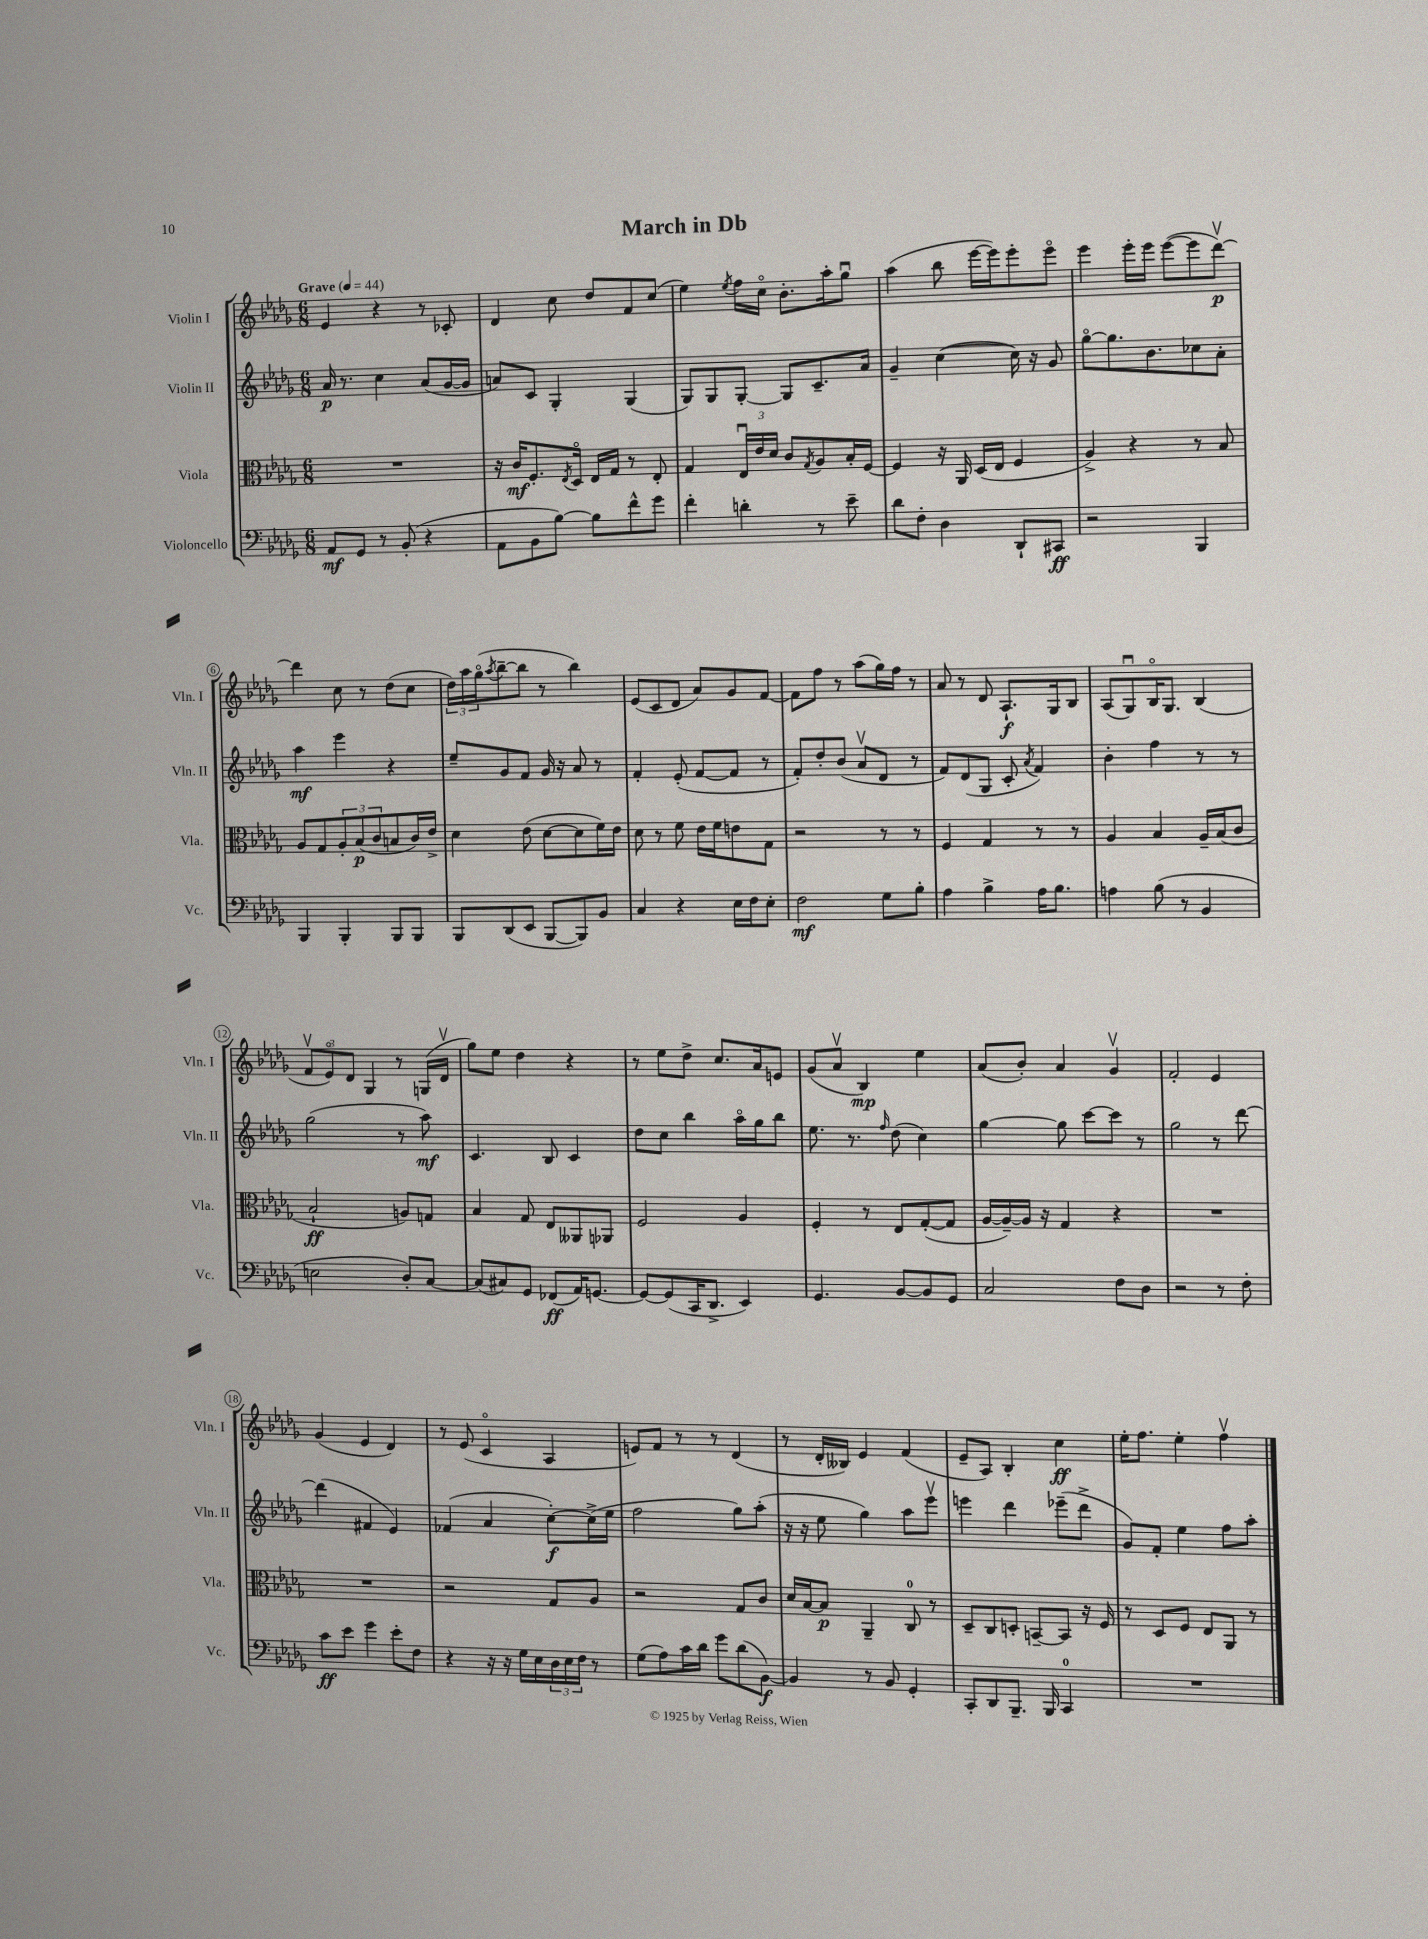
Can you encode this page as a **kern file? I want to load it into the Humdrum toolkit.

**kern	**dynam	**kern	**dynam	**kern	**dynam	**kern	**dynam
*part4	*part4	*part3	*part3	*part2	*part2	*part1	*part1
*staff4	*staff4	*staff3	*staff3	*staff2	*staff2	*staff1	*staff1
*I"Violoncello	*	*I"Viola	*	*I"Violin II	*	*I"Violin I	*
*I'Vc.	*	*I'Vla.	*	*I'Vln. II	*	*I'Vln. I	*
*clefF4	*	*clefC3	*	*clefG2	*	*clefG2	*
*k[b-e-a-d-g-]	*	*k[b-e-a-d-g-]	*	*k[b-e-a-d-g-]	*	*k[b-e-a-d-g-]	*
*M6/8	*	*M6/8	*	*M6/8	*	*M6/8	*
*MM44	*	*MM44	*	*MM44	*	*MM44	*
=1	=1	=1	=1	=1	=1	=1	=1
!	!	!	!	!	!	!LO:TX:a:B:t=Grave	!
8AA-/L	mf	2.r	.	16a-/	p	4e-/	.
.	.	.	.	8.r	.	.	.
8GG-/J	.	.	.	.	.	.	.
8r	.	.	.	4cc\	.	4r	.
(8BB-'/	.	.	.	.	.	.	.
4r	.	.	.	(8a-/L	.	8r	.
.	.	.	.	[16g-/L	.	8c-X'/	.
.	.	.	.	16g-/JJ]	.	.	.
=2	=2	=2	=2	=2	=2	=2	=2
8AA-\L	.	16r	.	8an/L)	.	4d-/	.
.	.	16c/KL	mf	.	.	.	.
8BB-\	.	8.F'/	.	8c/J	.	.	.
[8B-\J)	.	.	.	4G-'/	.	8cc\	.
.	.	8qE-/	.	.	.	.	.
.	.	16D-/Jk	.	.	.	.	.
8B-\L]	.	16E-/LL	.	.	.	8dd-/L	.
.	.	16G-/JJ	.	.	.	.	.
8f^^\	.	8r	.	(4G-/	.	8f/	.
8g-\J	.	8E-'/	.	.	.	(8cc/J	.
=3	=3	=3	=3	=3	=3	=3	=3
4f'\	.	4G-/	.	8G-/L)	.	4ee-\)	.
.	.	.	.	8G-/	.	.	.
.	.	.	.	.	.	8qee-/	.
4dn'\	.	24E-u/LL	.	[8G-'/J	.	16ff\LL	.
.	.	24e-/	.	.	.	.	.
.	.	.	.	.	.	16cc\JJ	.
.	.	24d-/JJ	.	.	.	.	.
.	.	8c/L	.	8G-/L]	.	8.b-'\L	.
.	.	8qG-/	.	.	.	.	.
8r	.	8A-/	.	8.c~/	.	.	.
.	.	.	.	.	.	16aa-'\k	.
8e-~\	.	16B-'/L	.	.	.	8gg-u\J	.
.	.	[16F/JJ	.	16a-/Jk	.	.	.
=4	=4	=4	=4	=4	=4	=4	=4
8d-\L	.	4F/]	.	4g-~/	.	(4aa-\	.
8F'\J	.	.	.	.	.	.	.
4D-\	.	16r	.	([4cc\	.	8bb-\	.
.	.	16AA-/	.	.	.	.	.
.	.	(16D-/LL	.	.	.	[16eee-\LL	.
.	.	16E-/JJ	.	.	.	16eee-\J])	.
8DD-`/L	.	4F/	.	16cc\])	.	8eee-'\	.
.	.	.	.	16r	.	.	.
8CC#X/J	ff	.	.	8g-/	.	8eee-\J	.
=5	=5	=5	=5	=5	=5	=5	=5
2r	.	4A-^/)	.	[8gg-\L	.	4eee-\	.
.	.	.	.	8.gg-\]	.	.	.
.	.	4r	.	.	.	16eee-'\LL	.
.	.	.	.	8.b-\	.	16eee-\JJ	.
.	.	.	.	.	.	([8eee-\L	.
4BBB-/	.	8r	.	8cc-X\	.	8eee-\]	.
.	.	8B-/	.	8a-'\J	.	[8ddd-v\J)	p
!!LO:LB:g=z
=6	=6	=6	=6	=6	=6	=6	=6
4BBB-/	.	8A-/L	.	4aa-\	mf	4ddd-\]	.
.	.	8G-/	.	.	.	.	.
4BBB-'/	.	12A-'/	.	4eee-\	.	8cc\	.
.	.	(12B-/	p	.	.	.	.
.	.	.	.	.	.	8r	.
.	.	12c/	.	.	.	.	.
8BBB-/L	.	8Bn/	.	4r	.	(8dd-\L	.
8BBB-/J	.	16c/L)	.	.	.	8cc\J	.
.	.	16e-^/JJ	.	.	.	.	.
=7	=7	=7	=7	=7	=7	=7	=7
8BBB-/L	.	4d-\	.	8ee-~/L	.	24dd-\LL)	.
.	.	.	.	.	.	24aa-\	.
.	.	.	.	.	.	(24gg-\J	.
.	.	.	.	.	.	8qaa-/	.
(8DD-/	.	.	.	8g-/	.	[8bb-~\	.
8EE-/J	.	(8e-\	.	8f/J	.	8bb-\J]	.
[8BBB-/L	.	[8d-\L	.	16g-/	.	8r	.
.	.	.	.	16r	.	.	.
8BBB-/])	.	8d-\]	.	8a-/	.	4bb-\)	.
8BB-/J	.	16f\L)	.	8r	.	.	.
.	.	16e-\JJ	.	.	.	.	.
=8	=8	=8	=8	=8	=8	=8	=8
4C/	.	8d-\	.	4f'/	.	(8e-/L	.
.	.	8r	.	.	.	8c/	.
4r	.	8f\	.	(8e-'/	.	8d-/J	.
.	.	16e-\LL	.	[8f/L	.	8a-/L)	.
.	.	16f\J	.	.	.	.	.
16E-\LL	.	8en\	.	8f/J]	.	8g-/	.
16F\J	.	.	.	.	.	.	.
8E-'\J	.	8G-\J	.	8r	.	[8f/J	.
=9	=9	=9	=9	=9	=9	=9	=9
2F\	mf	2r	.	8f'/L)	.	8f\L]	.
.	.	.	.	8dd-'/	.	8ff\J	.
.	.	.	.	(8b-/J	.	8r	.
.	.	.	.	8a-v/L	.	(8aa-\L	.
8G-\L	.	8r	.	8d-/J	.	16gg-\L)	.
.	.	.	.	.	.	16ff\JJ	.
8B-'\J	.	8r	.	8r	.	8r	.
=10	=10	=10	=10	=10	=10	=10	=10
4A-\	.	4F/	.	8f/L)	.	8a-/	.
.	.	.	.	(8d-/	.	8r	.
4B-^\	.	4G-/	.	8G-/J	.	8d-/	.
.	.	.	.	8c'/	.	8.A-`/L	f
.	.	.	.	8qa-/	.	.	.
16A-\KL	.	8r	.	4f/)	.	.	.
8.B-\J	.	.	.	.	.	16G-/k	.
.	.	8r	.	.	.	8B-/J	.
=11	=11	=11	=11	=11	=11	=11	=11
4An\	.	4A-/	.	4b-'\	.	(8A-/L	.
.	.	.	.	.	.	8G-u/)	.
(8B-\	.	4B-/	.	4ff\	.	16B-/K	.
.	.	.	.	.	.	8.G-/J	.
8r	.	.	.	.	.	.	.
4BB-/	.	16A-~/LL	.	8r	.	(4B-/	.
.	.	(16B-/J	.	.	.	.	.
.	.	8c/J	.	8r	.	.	.
!!LO:LB:g=z
=12	=12	=12	=12	=12	=12	=12	=12
2En\	.	2B-`/	ff	(2gg-\	.	12fv/L	.
.	.	.	.	.	.	12e-/)	.
.	.	.	.	.	.	12d-/J	.
.	.	.	.	.	.	4G-/	.
8D-'/L)	.	8An/L)	.	8r	.	8r	.
[8C/J	.	8Gn/J	.	8aa-\)	mf	(16Gn/LL	.
.	.	.	.	.	.	16d-v/JJ	.
=13	=13	=13	=13	=13	=13	=13	=13
(8C/L]	.	4B-/	.	4.c/	.	8gg-\L)	.
8C#X/)	.	.	.	.	.	8ee-\J	.
8GG-/J	.	8G-/	.	.	.	4dd-\	.
(8FF-X/L	ff	8E-/L	.	8B-/	.	.	.
16AA-/K)	.	8AA--X/	.	4c/	.	4r	.
[8.GGn/J	.	.	.	.	.	.	.
.	.	8AA-X/J	.	.	.	.	.
=14	=14	=14	=14	=14	=14	=14	=14
8GG/L_	.	2F/	.	8dd-\L	.	8r	.
(8GG/]	.	.	.	8cc\J	.	8ee-\L	.
16CC/K	.	.	.	4bb-\	.	8dd-^\J	.
8.DD-^/J	.	.	.	.	.	.	.
.	.	.	.	.	.	8.cc/L	.
4EE-/)	.	4A-/	.	16aa-\LL	.	.	.
.	.	.	.	16gg-\J	.	16a-/k	.
.	.	.	.	8bb-\J	.	8en/J	.
=15	=15	=15	=15	=15	=15	=15	=15
4.GG-/	.	4F'/	.	8.ee-\	.	(8g-/L	.
.	.	.	.	.	.	8a-v/J	.
.	.	.	.	8.r	.	.	.
.	.	8r	.	.	.	4B-/)	mp
.	.	.	.	16qqff/	.	.	.
[8BB-/L	.	8E-/L	.	(8dd-\	.	.	.
8BB-/]	.	([8G-'/	.	4cc\)	.	4ee-\	.
8GG-/J	.	8G-/J]	.	.	.	.	.
=16	=16	=16	=16	=16	=16	=16	=16
2C/	.	[16A-/LL	.	[4gg-\	.	(8a-/L	.
.	.	16A-~/_)	.	.	.	.	.
.	.	16A-/JJ]	.	.	.	8b-'/J)	.
.	.	16r	.	.	.	.	.
.	.	4G-/	.	8gg-\]	.	4a-/	.
.	.	.	.	[8ccc\L	.	.	.
8F\L	.	4r	.	8ccc\J]	.	4g-v/	.
8D-\J	.	.	.	8r	.	.	.
=17	=17	=17	=17	=17	=17	=17	=17
2r	.	2.r	.	2gg-\	.	2f'/	.
8r	.	.	.	8r	.	4e-/	.
8F'\	.	.	.	[8ddd-\	.	.	.
!!LO:LB:g=z
=18	=18	=18	=18	=18	=18	=18	=18
8c\L	ff	2.r	.	(4ddd-\]	.	(4g-/	.
8e-\J	.	.	.	.	.	.	.
4g-\	.	.	.	4f#X/	.	4e-/	.
8e-'\L	.	.	.	4e-/)	.	4d-/)	.
8F\J	.	.	.	.	.	.	.
=19	=19	=19	=19	=19	=19	=19	=19
4r	.	2r	.	(4f-X/	.	8r	.
.	.	.	.	.	.	(8e-/	.
16r	.	.	.	4a-/	.	4c/	.
16r	.	.	.	.	.	.	.
16G-\LL	.	.	.	.	.	.	.
16E-\	.	.	.	.	.	.	.
24D-\	.	8G-/L	.	[8cc'\L)	f	4A-/	.
24E-\	.	.	.	.	.	.	.
24F\JJ	.	.	.	.	.	.	.
8r	.	8A-/J	.	(16cc^\L]	.	.	.
.	.	.	.	16ee-\JJ	.	.	.
=20	=20	=20	=20	=20	=20	=20	=20
(8G-\L	.	2r	.	2ff\	.	8en/L)	.
8A-\)	.	.	.	.	.	8f/J	.
16c\L	.	.	.	.	.	8r	.
16d-\JJ	.	.	.	.	.	.	.
8g-\L	.	.	.	.	.	8r	.
(8d-\	.	8G-/L	.	8gg-\L)	.	(4d-/	.
[8BB-\J)	f	8c/J	.	(8aa-'\J	.	.	.
=21	=21	=21	=21	=21	=21	=21	=21
4BB-/]	.	16d-/LL	.	16r	.	8r	.
.	.	[16B-/J	.	16r	.	.	.
.	.	8B-/J]	p	8ee-\	.	16d-'/LL	.
.	.	.	.	.	.	16B--X/JJ)	.
8r	.	4AA-~/	.	4gg-\)	.	4e-/	.
8BB-/	.	.	.	.	.	.	.
4GG-'/	.	8C/	.	8aa-\L	.	(4f/	.
.	.	8r	.	8eee-v\J	.	.	.
=22	=22	=22	=22	=22	=22	=22	=22
8CC'/L	.	8D-~/L	.	4eeen\	.	8e-~/L	.
8DD-/	.	8C/	.	.	.	8A-/J)	.
8.BBB-~/J	.	8Dn'/J	.	4ddd-\	.	4B-'/	.
.	.	[8BBn~/L	.	.	.	.	.
16BBB-/	.	.	.	.	.	.	.
4CC/	.	8BB/J]	.	(8eee-X~\L	.	4cc\	ff
.	.	16r	.	8ddd-^\J	.	.	.
.	.	16F/	.	.	.	.	.
=23	=23	=23	=23	=23	=23	=23	=23
2.r	.	8r	.	8g-/L)	.	16ee-'\KL	.
.	.	.	.	.	.	8.ff\J	.
.	.	8D-/L	.	8f'/J	.	.	.
.	.	8F/J	.	4ee-\	.	4ee-'\	.
.	.	8E-/L	.	.	.	.	.
.	.	8AA-/J	.	8ff\L	.	4ffv\	.
.	.	8r	.	8aa-'\J	.	.	.
==	==	==	==	==	==	==	==
*-	*-	*-	*-	*-	*-	*-	*-
